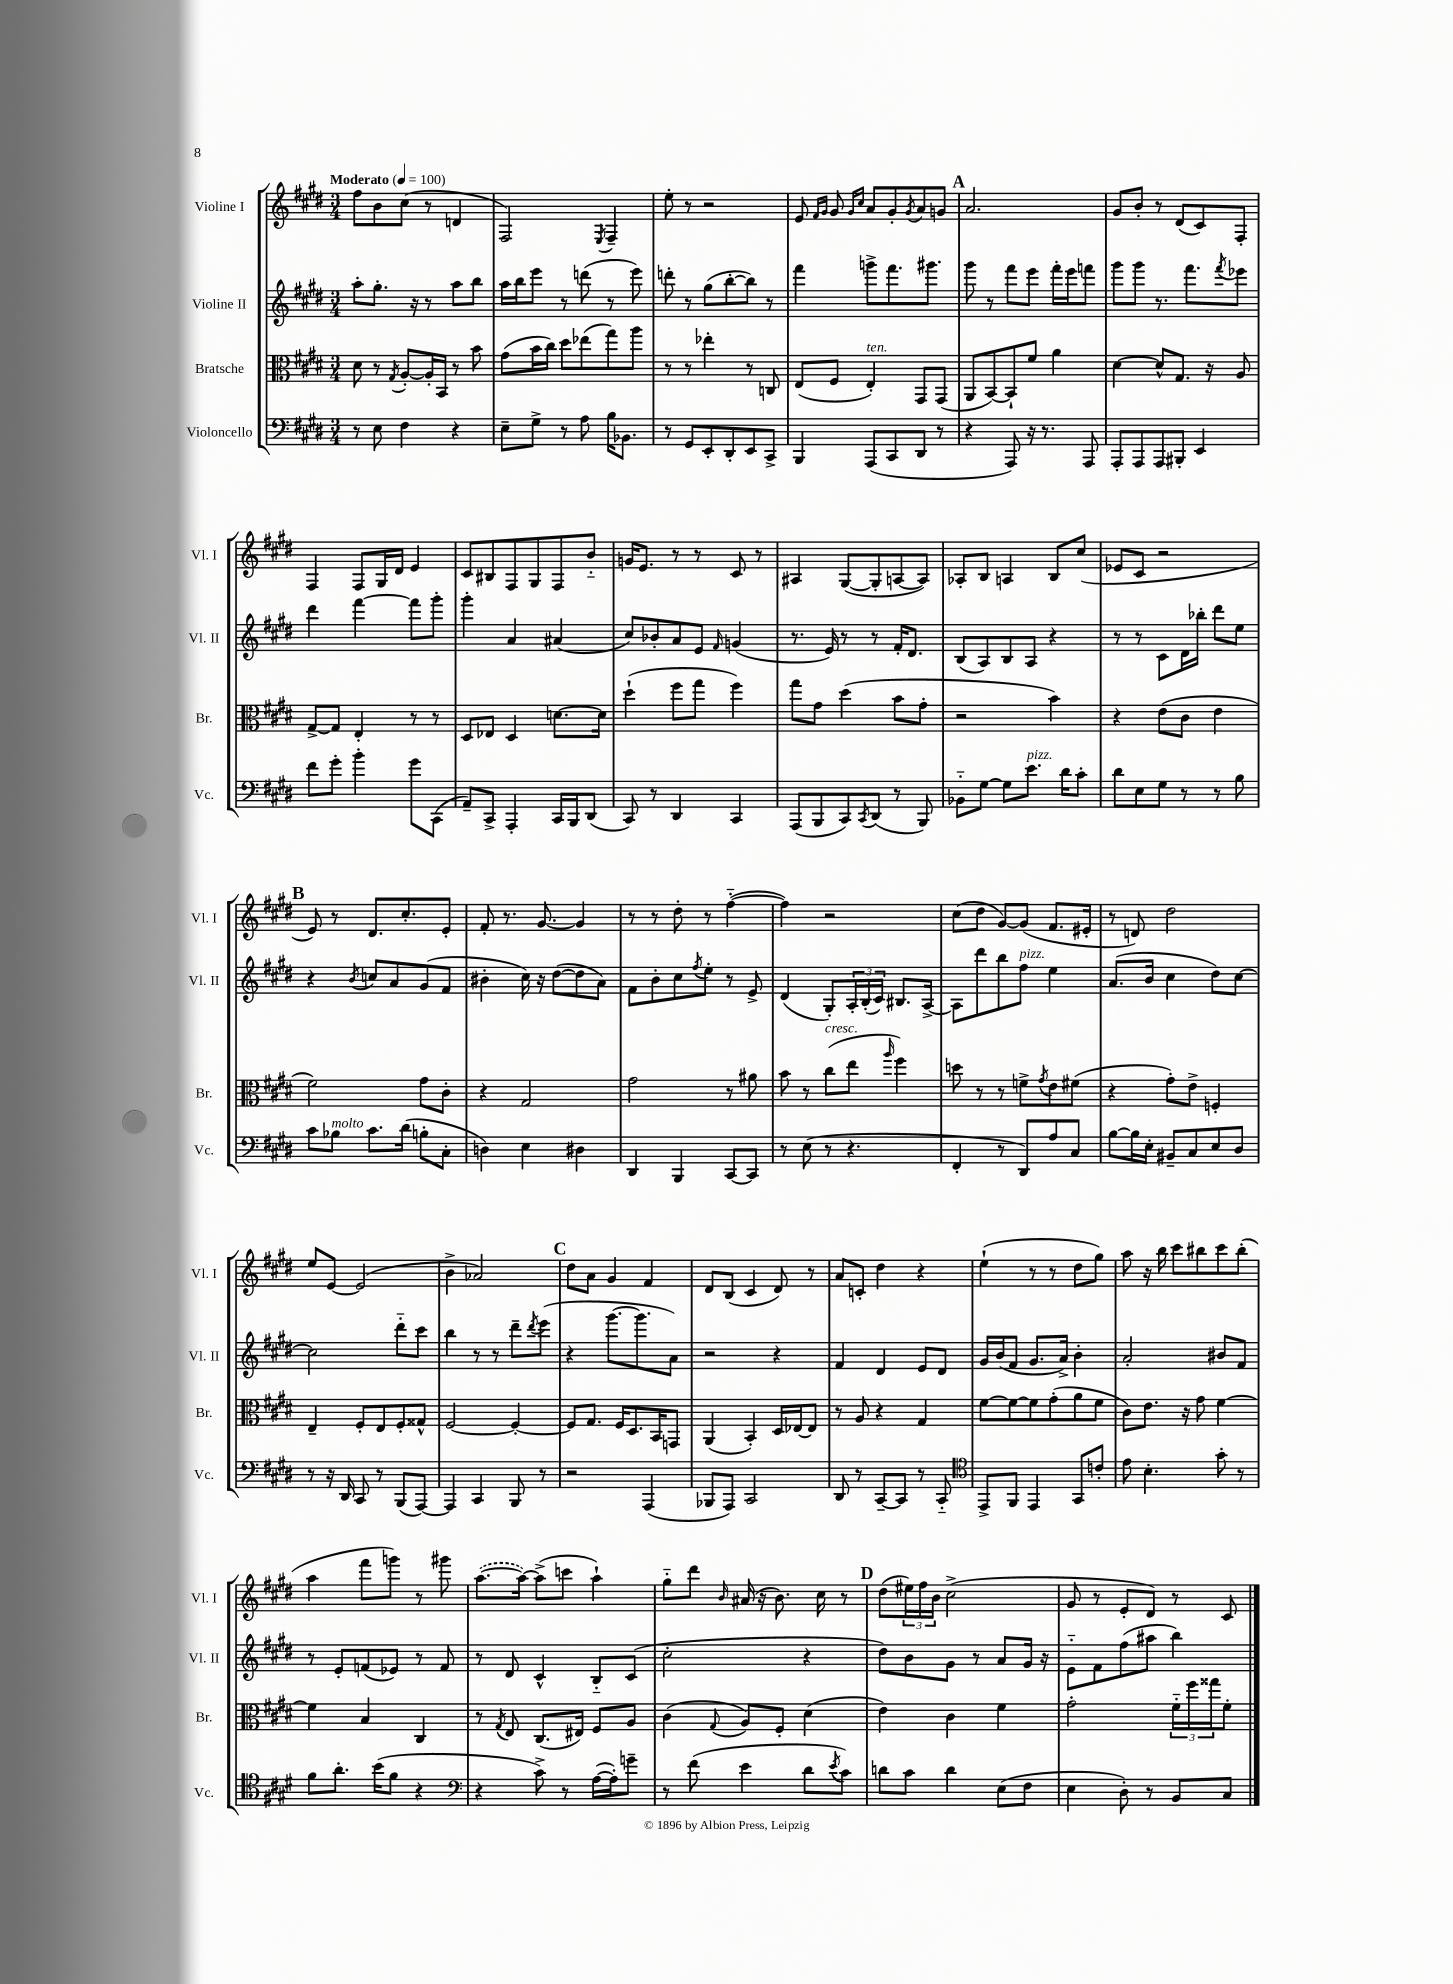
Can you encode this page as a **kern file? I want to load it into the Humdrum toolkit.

**kern	**kern	**kern	**kern
*part4	*part3	*part2	*part1
*staff4	*staff3	*staff2	*staff1
*I"Violoncello	*I"Bratsche	*I"Violine II	*I"Violine I
*I'Vc.	*I'Br.	*I'Vl. II	*I'Vl. I
*clefF4	*clefC3	*clefG2	*clefG2
*k[f#c#g#d#]	*k[f#c#g#d#]	*k[f#c#g#d#]	*k[f#c#g#d#]
*M3/4	*M3/4	*M3/4	*M3/4
*MM100	*MM100	*MM100	*MM100
=1	=1	=1	=1
!	!	!	!LO:TX:a:B:t=Moderato
8r	8d#\	8aa'\L	8ff#\L
8E\	8r	8.gg#'\J	8b\
.	8qG#/	.	.
4F#\	[8A'/L	.	(8cc#\J
.	.	16r	.
.	16A'/L]	8r	8r
.	16BB/JJ	.	.
4r	8r	8aa\L	4dn/
.	8b\	8bb\J	.
=2	=2	=2	=2
8E~\L	(8g#\L	16aa\LL	2F#/)
.	.	16bb\J	.
8G#^\J	16b\L	8eee\J	.
.	16cc#\JJ)	.	.
8r	8dd#\L	8r	.
8A\	(8ee-X\	(8dddn\	.
.	.	.	8qE/
16B\KL	8gg#\)	8r	4F#~/
8.BB-X\J	.	.	.
.	8aa\J	8eee\)	.
=3	=3	=3	=3
8r	8r	8dddn'\	8ee'\
8GG#/L	8r	8r	8r
8EE'/	4ee-X'\	(8gg#\L	2r
8DD#'/	.	[8bb'\	.
8EE/	8r	8bb\J])	.
8CC#^/J	8Cn/	8r	.
=4	=4	=4	=4
4BBB/	(8E/L	4fff#\	8e/
.	.	.	16qqf#/LL
.	.	.	16qqg#/JJ
.	8F#/J	.	8g#/
.	.	.	16qqg#/LL
.	.	.	16qqcc#/JJ
!	!LO:TX:a:i:t=ten.	!	!
(8AAA/L	4E'/)	8gggn^\L	8a/L
8CC#/	.	8.fff#\	8g#'/
.	.	.	8qg#/
8DD#/J	8GG#/L	.	8a/
.	.	8.ggg#X\J	.
8r	(8GG#/J	.	8gn/J
!!LO:REH:place=s1:t=A
=5	=5	=5	=5
4r	8AA/L	8ggg#\	2.a/
.	[8BB/)	8r	.
8AAA/)	8BB`/]	8fff#\L	.
16r	8f#/J	8eee\J	.
8.r	.	.	.
.	4a\	16fff#'\LL	.
.	.	16eee\J	.
8AAA/	.	8fffn\J	.
=6	=6	=6	=6
8AAA'/L	[4d#\	8ggg#\L	8g#/L
8AAA/	.	8ggg#\J	8b'/J
8AAA/	8d#^^/L]	8.r	8r
8BBB#X'/J	8.G#/J	.	(8d#/L
.	.	8.fff#\L	.
4EE/	.	.	8c#/)
.	16r	.	.
.	.	8qfff#/	.
.	8A/	8eee-X\J	8F#'/J
!!LO:LB:g=z
=7	=7	=7	=7
8f#\L	[8G#^/L	4ddd#\	4F#/
8g#'\J	8G#/J]	.	.
4b'\	4E'/	[4fff#\	8F#/L
.	.	.	16G#/L
.	.	.	16d#/JJ
8g#\L	8r	8fff#\L]	4e/
(8CC#\J	8r	8ggg#'\J	.
=8	=8	=8	=8
8AA~/L)	8D#/L	4ggg#'\	8c#/L
8CC#^/J	8E-X/J	.	8B#X/
4AAA'/	4D#/	4a/	8F#/
.	.	.	8G#/
16CC#/LL	[8.dn\L	(4a#X/	8F#/
16BBB/J	.	.	.
(8DD#/J	.	.	8b/J
.	16d\Jk]	.	.
=9	=9	=9	=9
8CC#/)	(4dd#`\	8cc#/L)	16gn/KL
.	.	.	8.e/J
8r	.	8b-X'/	.
4DD#/	8ff#\L	8a/	8r
.	8gg#\J	8e/J	8r
.	.	16qqf#/	.
4CC#/	4ff#\)	(4gn/	8c#/
.	.	.	8r
=10	=10	=10	=10
(8AAA/L	8gg#\L	8.r	4A#X/
8BBB/	8g#\J	.	.
.	.	16e/)	.
8CC#/)	(4dd#\	8r	([8G#/L
8qCC#/	.	.	.
(8DD#/J	.	8r	8G#'/]
8r	8b\L	16f#'/KL	[8An/
.	.	8.d#/J	.
8BBB/)	8g#'\J	.	8A/J])
=11	=11	=11	=11
8BB-X\L	2r	(8B/L	8A-X'/L
[8G#\J	.	8A/)	8B/J
8G#\L]	.	8B/	4An/
!LO:TX:a:i:t=pizz.	!	!	!
8.e\J	.	8A/J	.
.	4b\)	4r	8B/L
16d#\KL	.	.	.
8c#'\J	.	.	(8cc#/J
=12	=12	=12	=12
8d#\L	4r	8r	8e-X/L
8E\	.	8r	8c#/J
8G#\J	(8e\L	8c#\L	2r
8r	8c#\J	16d#\L	.
.	.	16bb-X'\JJ	.
8r	4e\	8ddd#\L	.
8B\	.	8ee\J	.
!!LO:LB:g=z
!!LO:REH:place=s1:t=B
=13	=13	=13	=13
8c#\L	2f#\)	4r	8e/)
!LO:TX:a:i:t=molto	!	!	!
8B-X\J	.	.	8r
.	.	8qb/	.
8.c#\L	.	8ccn/L	8.d#/L
.	.	8a/	.
(16d#\Jk	.	.	8.cc#'/
8Bn'\L	8g#\L	(8g#/	.
8C#'\J	8c#'\J	8f#/J	8e'/J
=14	=14	=14	=14
4Dn\)	4r	4b#X'\	8f#'/
.	.	.	8.r
4E\	2G#/	16cc#\)	.
.	.	16r	[8.g#/
.	.	([8dd#\L	.
4D#X\	.	8dd#\]	4g#/]
.	.	8a\J)	.
=15	=15	=15	=15
4DD#/	2g#\	8f#\L	8r
.	.	8b'\	8r
4BBB/	.	8cc#\	8dd#'\
.	.	8qff#/	.
.	.	8ee'\J	8r
[8CC#/L	8r	8r	([4ff#\
8CC#/J]	8a#X\	8e^/	.
=16	=16	=16	=16
8r	8b\	(4d#/	4ff#\])
(8E\	8r	.	.
!	!LO:TX:a:i:t=cresc.	!	!
8r	(8cc#\L	8G#'/L)	2r
4.r	8ee\J	24A'/L	.
.	.	(24B'/	.
.	.	24c#/JJ)	.
.	16qqaa/	.	.
.	4ff#\)	8.B#X/L	.
.	.	[16A^/Jk	.
=17	=17	=17	=17
4FF#'/	8ddn\	8A\L]	(8cc#\L
.	8r	8ddd#\	8dd#\J
8r	8r	8bb\	[8g#/L)
!	!	!LO:TX:a:i:t=pizz.	!
8DD#/L)	8fn^\L	8ff#\J	(8g#/J]
.	8qg#/	.	.
8A/	8e\	4ee\	8.f#/L
8C#/J	(8f#X\J	.	.
.	.	.	16e#X'/Jk
=18	=18	=18	=18
[8B\L	4r	(8.a/L	8r
16B\L]	.	.	8dn/)
16E'\JJ	.	16b/Jk	.
8BB#X~/L	8g#'\L)	4cc#\	2dd#\
8C#/	8e^\J	.	.
8E/	4Fn'/	8dd#\L)	.
8D#/J	.	[8cc#\J	.
!!LO:LB:g=z
=19	=19	=19	=19
8r	4E~/	2cc#\]	8ee/L
16r	.	.	[8e/J
16DD#/	.	.	.
8CC#/	8F#'/L	.	(2e/]
8r	8E/	.	.
(8BBB/L	8F#'/	8ddd#\L	.
[8AAA/J)	8G##X^^/J	8ccc#\J	.
=20	=20	=20	=20
4AAA/]	[2F#/	4bb\	4b^\
4CC#/	.	8r	2a-X/)
.	.	8r	.
8BBB/	4F#'/_	8ddd#~\L	.
.	.	8qddd#/	.
8r	.	(8eee\J	.
!!LO:REH:place=s1:t=C
=21	=21	=21	=21
2r	8F#/L]	4r	8dd#\L
.	8.G#/J	.	8a\J
.	.	[8.ggg#\L	4g#/
.	16F#/KL	.	.
.	8.D#/	.	.
.	.	8.ggg#\]	.
(4AAA/	.	.	4f#/
.	16BB/K	.	.
.	8GGn/J	8a\J)	.
=22	=22	=22	=22
8BBB-X/L	(4AA/	2r	8d#/L
8AAA/J)	.	.	(8B/J
2CC#/	4BB'/)	.	4c#/
.	16D#/LL	4r	8d#/)
.	[16E-X/J	.	.
.	8E-/J]	.	8r
=23	=23	=23	=23
8DD#/	8r	4f#/	8a/L
8r	8A/	.	8cn'/J
[8CC#~/L	4r	4d#/	4dd#\
8CC#/J]	.	.	.
8r	4G#/	8e/L	4r
8CC#/	.	8d#/J	.
=24	=24	=24	=24
*clefC4	*	*	*
8EE^/L	[8f#\L	16g#/LL	(4ee`\
.	.	(16b/J	.
8FF#/J	8f#\_	8f#/J	.
4EE/	8f#\]	8.g#/L	8r
.	(8g#'\	.	8r
.	.	16a^/Jk)	.
8GG#/L	8a\	4b'\	8dd#\L
8cn'/J	8f#\J	.	8gg#\J)
=25	=25	=25	=25
8e\	8c#\L)	2a'/	8aa\
4.B'\	8.e\J	.	16r
.	.	.	16bb\
.	.	.	8ccc#\L
.	16r	.	.
.	8g#\	.	8bb#X\
8g#'\	[4f#\	8b#X/L	8ccc#\
8r	.	8f#/J	(8bb#'\J
!!LO:LB:g=z
=26	=26	=26	=26
8f#\L	4f#\]	8r	4aa\
8.a'\J	.	8e'/L	.
.	4B/	(8fn/	8fff#\L
(16b\KL	.	.	.
8f#\J	.	8e-X/J)	8gggn\J)
4r	4C#/	8r	8r
.	.	8f/	8ggg#X\
=27	=27	=27	=27
*clefF4	*	*	*
4r	8r	8r	([8.aa\L
.	8qG#/	.	.
.	8E/	8d#/	.
.	.	.	16aa\Jk_)
8c#^\)	(8.C#/L	4c#^^/	(8aa^\L]
8r	.	.	8cccn\J
.	16E#X/Jk)	.	.
([16A\LL	8F#/L	8B/L	4aa`\)
16A'\J])	.	.	.
8gn~\J	8A/J	(8c#/J	.
=28	=28	=28	=28
8r	(4c#\	2cc#'\	8gg#\L
(8f#\	.	.	8ddd#\J
.	8qqG#/	.	16qqb/
4e\	8A/L)	.	(16a#X/
.	.	.	16r
.	8F#'/J	.	8.b\)
8d#\L	(4d#\	4r	.
.	.	.	16cc#\
8qe/	.	.	.
8c#\J)	.	.	8r
!!LO:REH:place=s1:t=D
=29	=29	=29	=29
8dn\L	4e\)	8dd#\L)	(8dd#\L
8c#\J	.	8b\	24ee#X\L)
.	.	.	24ff#\
.	.	.	24b\JJ
4d\	4c#\	8g#\J	(2cc#^\
.	.	8r	.
(8E\L	4f#\	8a/L	.
8F#\J	.	16g#/Jk	.
.	.	16r	.
=30	=30	=30	=30
4E\	2g#'\	8e\L	8g#/
.	.	8f#\	8r
8D#'\)	.	(8ff#\	8e'/L
8r	.	8aa#X\J	8d#/J)
8BB/L	24f#\LL	4bb\)	8r
.	24ff#\	.	.
.	24gg##X\J	.	.
8C#/J	8f#'\J	.	8c#/
==	==	==	==
*-	*-	*-	*-
